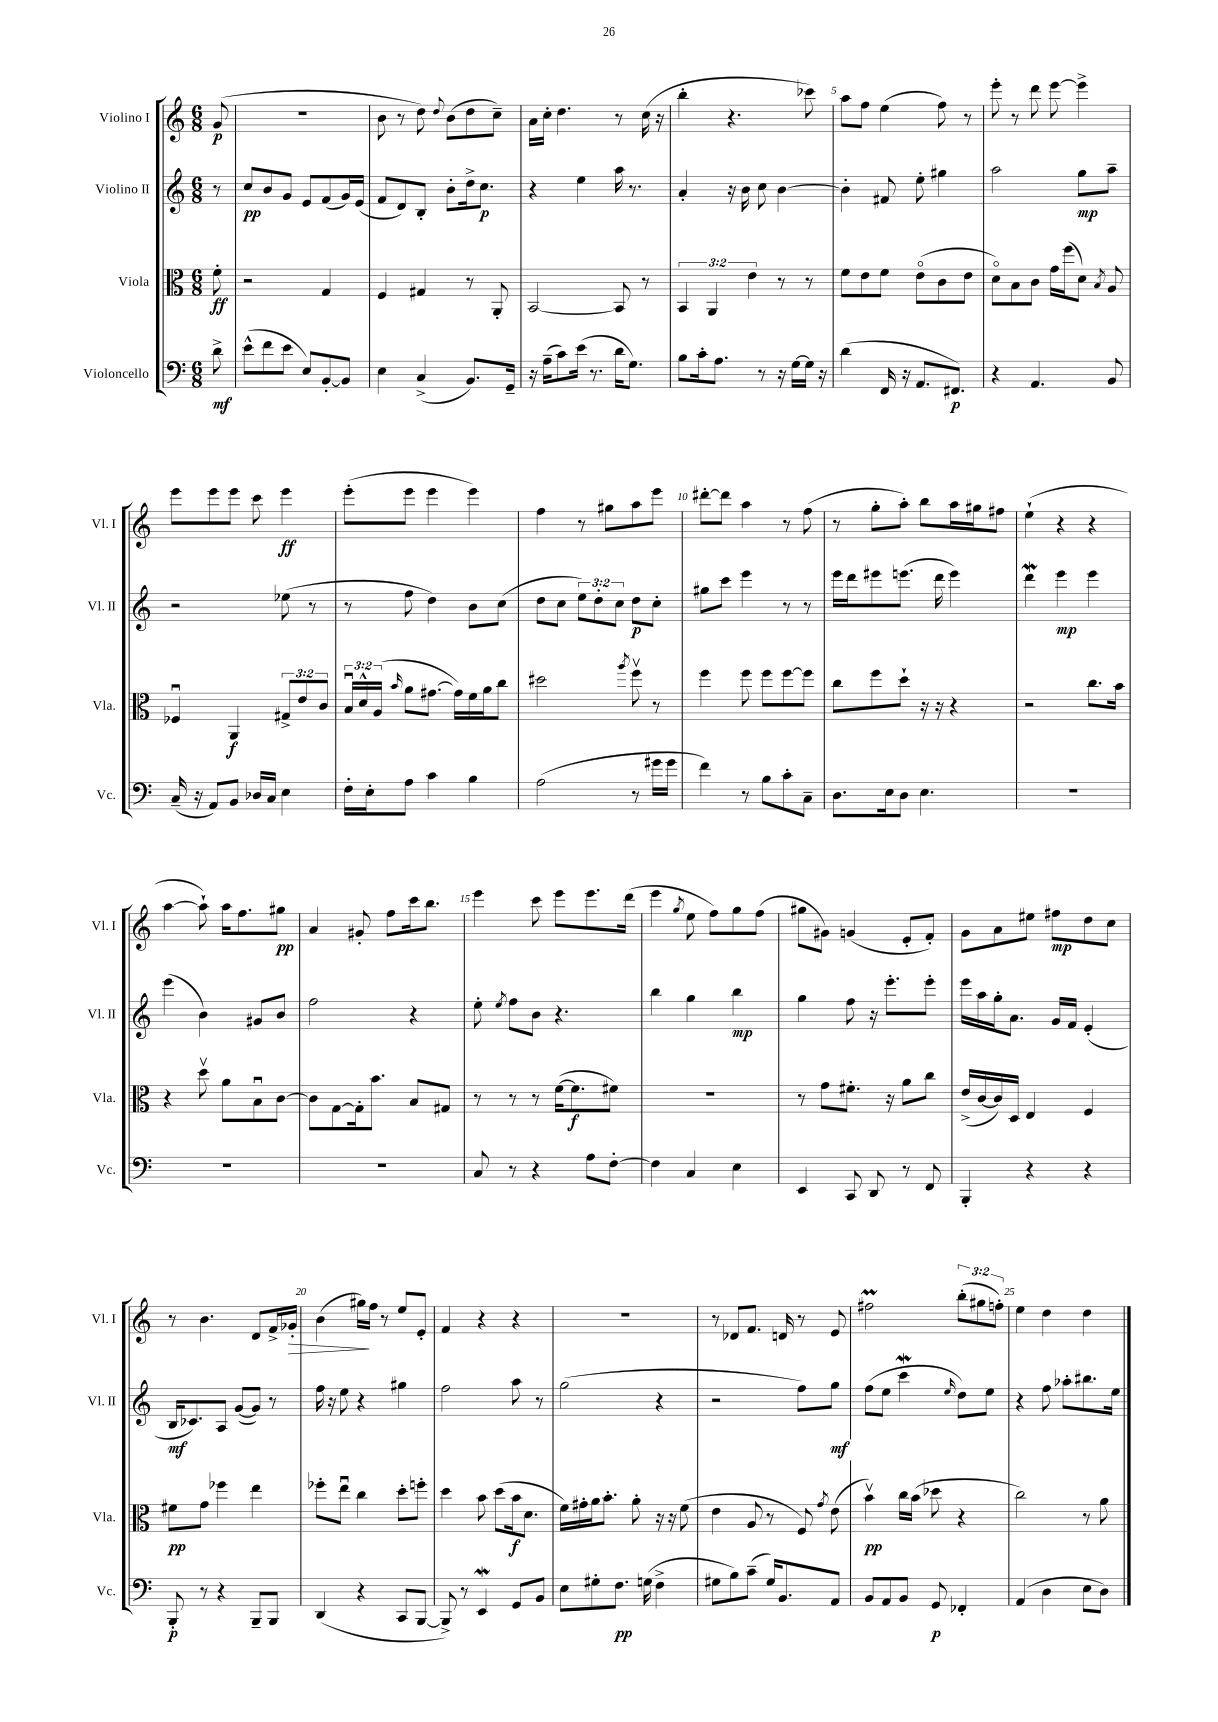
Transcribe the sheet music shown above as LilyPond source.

<<
\new StaffGroup <<
\new Staff = "s0" \with { instrumentName = "Violino I" shortInstrumentName = "Vl. I" } {
    \clef treble \key c \major \numericTimeSignature \time 6/8 \override Staff.TupletNumber.text = #tuplet-number::calc-fraction-text \partial 8
    \autoBeamOff g'8\p( |
    R2. |
    b'8 r8 d''8) \appoggiatura { d''8 } b'8[( d''8 c''8]--) |
    a'16[ c''16]-. d''4. r8 c''16( r16 |
    b''4-. r4. ces'''8) |
    a''8[ f''8] e''4( f''8) r8 |
    e'''8-. r8 d'''8 e'''8~ e'''4-> |
    e'''8[ e'''8 e'''8] c'''8 e'''4\ff |
    e'''8[-.( e'''8] e'''4 e'''4) |
    f''4 r8 gis''8[ a''8 e'''8] |
    dis'''8[~-. dis'''8] a''4 r8 f''8( |
    r8 g''8[-. a''8]-.) b''8[ a''16 gis''16 fis''8] |
    e''4-!( r4 r4 |
    a''4~ a''8-!) a''16[ f''8. gis''8]\pp |
    a'4 gis'8-. f''8[ c'''16 b''8.] |
    e'''4 c'''8 e'''8[ e'''8. d'''16]( |
    e'''4 \acciaccatura { g''8 } e''8 f''8[) g''8 f''8]( |
    gis''8[ gis'8]) g'4( e'8[-. f'8]-.) |
    g'8[ a'8 eis''8] fis''8[\mp d''8 c''8] |
    r8 b'4. d'8[ f'16-> ges'16]-.\> |
    b'4( gis''16[\!) f''16] r8 e''8[ e'8]-. |
    f'4 r4 r4 |
    R2. |
    r8 des'8[ f'8.] d'16 r8 e'8 |
    fis''2\prall \tuplet 3/2 { b''8[-.( gis''8 f''8]-.) } |
    e''4 d''4 d''4 \bar "|." |
}
\new Staff = "s1" \with { instrumentName = "Violino II" shortInstrumentName = "Vl. II" } {
    \clef treble \key c \major \numericTimeSignature \time 6/8 \override Staff.TupletNumber.text = #tuplet-number::calc-fraction-text \partial 8
    \autoBeamOff r8 |
    c''8[\pp b'8 g'8] e'8[ f'8( g'16) e'16]( |
    f'8[ d'8) b8]-. b'8[-. d''16-> c''8.]\p |
    r4 e''4 a''16 r8. |
    a'4-. r16 b'16 c''8 b'4~ |
    b'4-. fis'8 e''8-. gis''4 |
    a''2 g''8[\mp a''8]-- |
    r2 ees''8( r8 |
    r8 f''8 d''4) b'8[ c''8]( |
    d''8[ c''8] \tuplet 3/2 { e''8[) d''8-. c''8] } d''8[\p c''8]-. |
    gis''8[ c'''8] e'''4 r8 r8 |
    e'''16[ d'''16 eis'''8 e'''8.]( d'''16 e'''4) |
    d'''4\mordent e'''4\mp e'''4 |
    e'''4( b'4) gis'8[ b'8] |
    f''2 r4 |
    e''8-. \acciaccatura { e''8 } f''8[ b'8] r4. |
    b''4 g''4 b''4\mp |
    g''4 f''8 r16 e'''8.[-. e'''8]-. |
    e'''16[ a''16 g''16-. a'8.] g'16[ f'16] e'4-.( |
    b16[\mf ces'8.) a8] g'8[~( g'8]) r8 |
    f''16 r16 e''8 r4 gis''4 |
    f''2 a''8 r8 |
    g''2( r4 |
    r2 f''8[) g''8]\mf |
    f''8[( e''8] c'''4\mordent \grace { e''16 } d''8[) e''8] |
    r4 f''8 aes''8[-. bis''8. e''16] \bar "|." |
}
\new Staff = "s2" \with { instrumentName = "Viola" shortInstrumentName = "Vla." } {
    \clef alto \key c \major \numericTimeSignature \time 6/8 \override Staff.TupletNumber.text = #tuplet-number::calc-fraction-text \partial 8
    \autoBeamOff f'8-.\ff |
    r2 g4 |
    f4 gis4 r8 a,8-. |
    b,2~ b,8 r8 |
    \tuplet 3/2 { b,4 a,4 e'4 } r8 r8 |
    f'8[ e'8 f'8] e'8[\flageolet( c'8 e'8] |
    d'8[\flageolet) b8 c'8] g'16[ f''16( d'8]) \acciaccatura { b8 } a8 |
    fes4\downbow a,4\f \tuplet 3/2 { gis8[-> e'8 c'8] } |
    \tuplet 3/2 { b16[\downbow d'16-^ a16]( } \grace { b'16 } a'8[ gis'8.]~ gis'16[) f'16 a'16 c''8] |
    dis''2 \acciaccatura { a''8 } f''8\upbow r8 |
    f''4 f''8 f''8[ f''8~ f''8] |
    c''8[ f''8 d''8]-! r16 r16 r4 |
    r2 c''8.[ b'16] |
    r4 d''8\upbow a'8[ b8\downbow c'8]~ |
    c'8[ g8~ g16-. b'8.] b8[ gis8] |
    r8 r8 r8 f'16[~( f'8.\f fis'8]) |
    R2. |
    r8 g'8[ fis'8.]-. r16 a'8[ c''8] |
    e'16[->( c'16~ c'16) d16] e4 f4 |
    fis'8[\pp g'8] fes''4 e''4 |
    fes''8[-. e''8]\downbow c''4 d''8[-. f''8]-. |
    d''4 b'8 d''8[( b'16\f d'8.] |
    f'16[) gis'16-. a'16 b'8.]-. a'8-. r16 r16 f'8( |
    e'4 a8 r8 f8) \acciaccatura { g'8 } e'8( |
    b'4\upbow\pp) c''16[ b'16]( des''8 r4 |
    c''2) r8 a'8 \bar "|." |
}
\new Staff = "s3" \with { instrumentName = "Violoncello" shortInstrumentName = "Vc." } {
    \clef bass \key c \major \numericTimeSignature \time 6/8 \partial 8
    \autoBeamOff d'8->\mf |
    e'8[-^( f'8 e'8] e8[) b,8~-. b,8] |
    e4 c4->( b,8.[) g,16]-- |
    r16 a16[--( c'8) e'16]( r8. d'16[ g8.]) |
    b8[ c'16-. a8.] r8 r16 g16[~ g16] r16 |
    d'4( f,16 r16 a,8.[ fis,8.]\p) |
    r4 a,4. b,8 |
    c16--( r16 a,8[) b,8] des16[ c16] e4 |
    f16[-. e16-. a8] c'4 b4 |
    a2( r8 gis'16[ gis'16] |
    f'4) r8 b8[ c'8-. c8]-- |
    d8.[ e16 d8] e4. |
    R2. |
    R2. |
    R2. |
    c8 r8 r4 a8[ f8]~-. |
    f4 c4 e4 |
    e,4 c,8 d,8 r8 f,8 |
    b,,4-. r4 r4 |
    b,,8-.\p r8 r4 b,,8[-- b,,8] |
    d,4( r4 c,8[ b,,8]~ |
    b,,8->) r8 e,4\mordent g,8[ b,8] |
    e8[ gis8-. f8.]\pp g16( f4-> |
    gis8[ b8) c'8]--( gis16[) b,8. a,8] |
    b,8[ a,8 b,8] g,8\p fes,4-. |
    a,4( d4 e8[ d8]) \bar "|." |
}
>>
>>
\layout { \context { \Score \override BarNumber.break-visibility = ##(#f #t #t) barNumberVisibility = #(every-nth-bar-number-visible 5) } }
